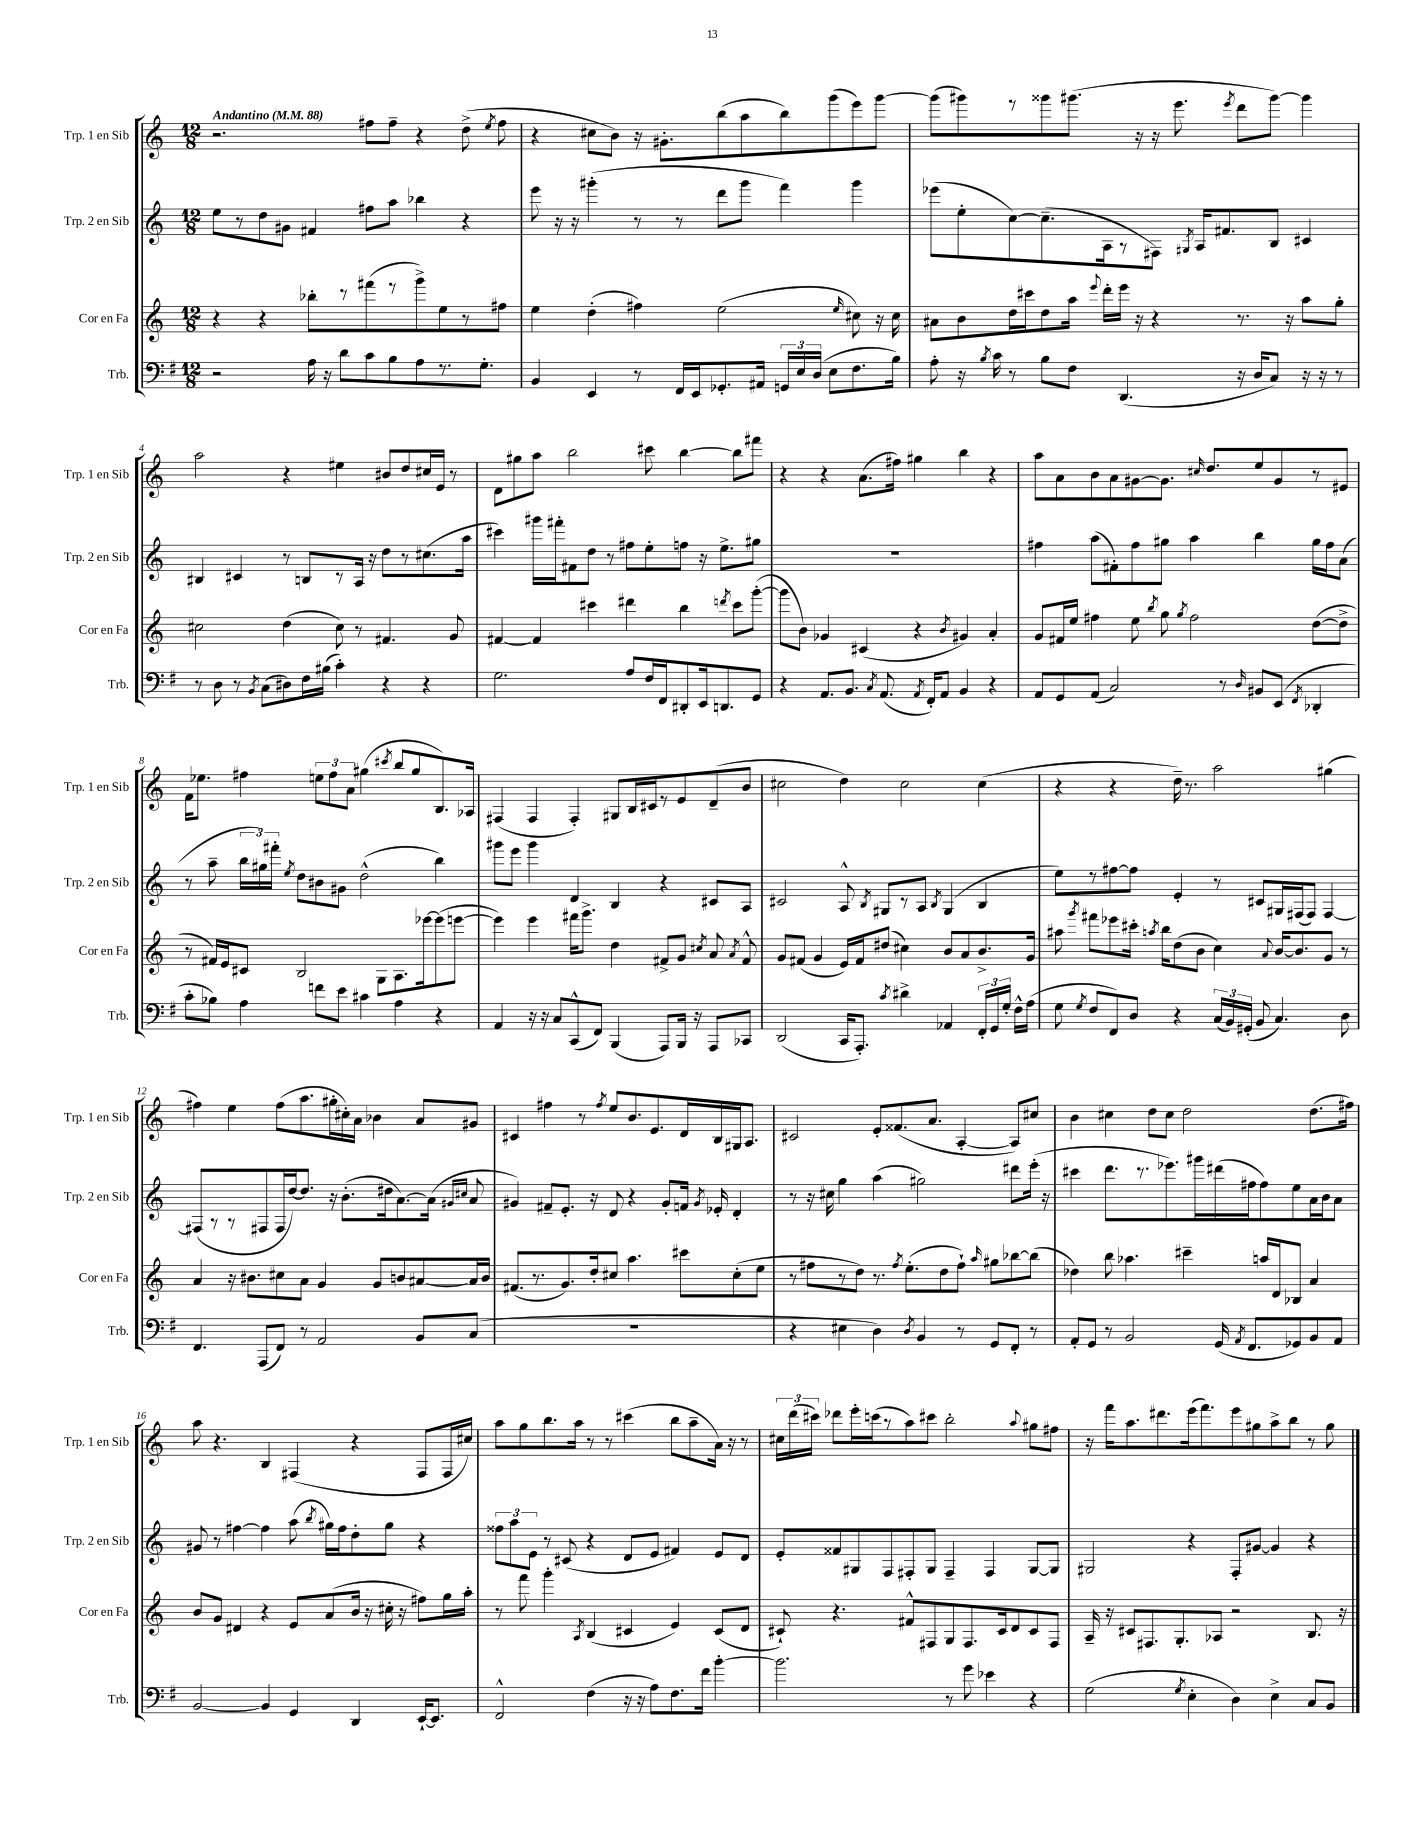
<<
\new StaffGroup <<
\new Staff = "s0" \with { instrumentName = "Trp. 1 en Sib" shortInstrumentName = "Trp. 1 en Sib" } {
    \clef treble \key c \major \numericTimeSignature \time 12/8 \tempo "Andantino" 4 = 88
    \autoBeamOff r2. fis''8[ fis''8]-- r4 d''8->( \acciaccatura { e''8 } fis''8 |
    r4 cis''8[ b'8]) r16 gis'8.[-. b''8( a''8 b''8) g'''8( e'''8) g'''8]~ |
    g'''8[( gis'''8) r8 gisis'''8 gis'''8.]( r16 r16 e'''8. \acciaccatura { e'''8 } d'''8[ gis'''8]~) gis'''4 |
    a''2 r4 eis''4 bis'8[ d''8 cis''16 e'16] r8 |
    d'8[ gis''8 a''8] b''2 cis'''8 b''4~ b''8[ fis'''8] |
    r4 r4 a'8.[( fis''16]) gis''4 b''4 r4 |
    a''8[ a'8 b'8 a'8 gis'8~ gis'8.] \grace { cis''16 } d''8.[ e''8 gis'8 r8 eis'8] |
    f'16[ ees''8.] fis''4 \tuplet 3/2 { e''8[ fis''8 a'8] } gis''4( \acciaccatura { cis'''8 } b''8[ gis''8 b8.) aes16] |
    fis4( fis4 fis4-.) gis8[ b16 cis'16 r8 e'8 d'8--( b'8] |
    cis''2 d''4) cis''2 cis''4( |
    r4 r4 d''16--) r8. a''2 gis''4( |
    fis''4) e''4 fis''8[( a''8. gis''16-. cis''16-.) a'16] bes'4 a'8[ gis'8] |
    cis'4 fis''4 r8 \acciaccatura { fis''8 } e''8[ b'8. e'8. d'16 b16 gis16 a8.] |
    cis'2 e'8[-. fisis'8.( a'8.] a4~-. a8[) cis''8] |
    b'4 cis''4 d''8[ cis''8] d''2 d''8.[( fis''16]) |
    a''8 r4. b4 fis4( r4 fis8[ fis16 cis''16]) |
    a''8[ g''8 b''8. a''16] r8 r8 cis'''4( b''8[ a''8-- a'16]) r16 r8 |
    \tuplet 3/2 { cis''16[ d'''16( cis'''16]) } des'''8[ e'''16-. c'''16( r8 a''8) cis'''8] b''2-. \appoggiatura { a''8 } gis''8[ fis''8] |
    r16 f'''16[ a''8. dis'''8. e'''16( f'''8.) e'''8 gis''8 a''8-> b''8] r8 gis''8 \bar "|." |
}
\new Staff = "s1" \with { instrumentName = "Trp. 2 en Sib" shortInstrumentName = "Trp. 2 en Sib" } {
    \clef treble \key c \major \numericTimeSignature \time 12/8
    \autoBeamOff e''8[ r8 d''8 gis'8] fis'4 fis''8[ a''8] bes''4 r4 |
    e'''8 r16 r16 gis'''4-.( r8 r8 d'''8[ gis'''8] f'''4) gis'''4 |
    ees'''8[( e''8-. c''8~) c''8.--( a16 r8 fis8]) \acciaccatura { gis8 } a16[ fis'8. b8] cis'4 |
    bis4 cis'4 r8 b8[ r8 a16] r16 d''8[ r8 cis''8.( a''16] |
    cis'''4) gis'''16[ fis'''16-. fis'8 d''8] r8 fis''8[ e''8-. f''8] r16 e''8.[-> gis''8] |
    R1. |
    fis''4 a''8[( fis'8-.) fis''8 gis''8] a''4 b''4 gis''16[ fis''16 a'8]( |
    r8 a''8-- \tuplet 3/2 { b''16[ gis''16) fis'''16]-. } \acciaccatura { e''8 } d''8[ bis'8 gis'8] d''2-^( b''4) |
    gis'''8[ e'''8] gis'''4 d'4 b4 r4 cis'8[ a8] |
    cis'2 a8-^ \acciaccatura { b8 } gis8[ r8 a8] \acciaccatura { b8 } gis4( b4 |
    e''8[) r8 fis''8~ fis''8] e'4-. r8 cis'8[ gis16 fis16( fis8]) fis4~ |
    fis8[( r8 r8 fis8 fis16 d''16~) d''8.] r16 b'8.[-.( dis''16 a'8.~) a'16]( \grace { gis'16[ cis''16] } a'8 |
    gis'4) fis'8[-- e'8.]-. r16 d'8 r4 gis'8[-. f'16] \acciaccatura { gis'8 } ees'16-. d'4-. |
    r8 r16 cis''16 g''4 a''4( gis''2) dis'''8[ e'''16]-.( r16 |
    cis'''4 d'''8.[ r8. ees'''8.) gis'''16 dis'''16( fis''16 fis''8) e''8 a'16 b'16 a'8] |
    gis'8 r8 fis''4~ fis''4 a''8( \acciaccatura { b''8 } gis''16[) fis''16 d''8-. gis''8] r4 |
    \tuplet 3/2 { fisis''8[ a''8 e'8] } r8 cis'8( r4 d'8[ e'8] fis'4) e'8[ d'8] |
    e'8[-. fisis'8 gis8 f8 fis8-. gis8] fis4-- fis4 gis8[~ gis8] |
    gis2 r4 f8[-. gis'8]~ gis'4 r4 \bar "|." |
}
\new Staff = "s2" \with { instrumentName = "Cor en Fa" shortInstrumentName = "Cor en Fa" } {
    \clef treble \key c \major \numericTimeSignature \time 12/8
    \autoBeamOff r4 r4 bes''8[-. r8 fis'''8( r8 g'''8->) e''8 r8 fis''8] |
    e''4 d''4-.( fis''4) e''2( \grace { e''16 } cis''8) r16 cis''16 |
    ais'8[ b'8 d''16 cis'''16 d''8 a''16] \appoggiatura { e'''8 } d'''16[-. e'''16] r16 r4 r8. r16 a''8[ g''8]-. |
    cis''2 d''4( cis''8) r8 fis'4. g'8 |
    fis'4~ fis'4 cis'''4 dis'''4 b''4 \acciaccatura { d'''8 } cis'''8[ g'''8]~-.( |
    g'''8[ b'8]) ges'4 cis'4( r4 \acciaccatura { b'8 } gis'4) a'4-. |
    g'8[ fis'16 e''16] fis''4 e''8 \acciaccatura { b''8 } g''8 \acciaccatura { g''8 } fis''2 d''8[~( d''8]-> |
    r8 fis'16[) e'16 cis'8] b2 g8[ a8. ees'''16~ ees'''8( e'''8]~ |
    e'''4) e'''4 fis'''16[ g'''8.]-> d''4 fis'8[-> g'8] \acciaccatura { cis''8 } a'8 \acciaccatura { a'8 } fis'8-^ |
    g'8[ fis'8]( g'4 e'16[) fis'16 dis''8]( cis''4) b'8[ a'8 b'8.-> g'16] |
    ais''8 \acciaccatura { g'''8 } fis'''8[ ees'''8 cis'''16]-. \acciaccatura { a''8 } b''16[ d''8( b'8] c''4) \appoggiatura { a'8 } b'16[~ b'8. g'8] r8 |
    a'4 r16 bis'8.[ cis''8 a'8] g'4 g'8[ b'8 ais'8~ ais'16 b'16] |
    fis'8.[( r8. g'8.) d''16-. cis''8] a''4. cis'''8[ cis''8-.( e''8] |
    r8 fis''8[ r8 d''8]) r8. \acciaccatura { fis''8 } e''8.[-.( d''8 fis''8]-!) \grace { a''16 } gis''8[ bes''8~ bes''8]( |
    des''4) b''8 aes''4. cis'''4-- a''16[ d'16 bes8] a'4 |
    b'8[ g'8] dis'4 r4 e'8[ a'8( b'16] r16 cis''16-. r16 fis''8[) g''16 a''16]-. |
    r8 f'''8 g'''4-. \acciaccatura { a8 } b4( cis'4 e'4) cis'8[( d'8] |
    cis'8-!) r4. fis'8[-^ fis8 g8 fis8. cis'16 d'8 cis'8 fis8] |
    a16-- r16 cis'8[ fis8. g8.-. aes8] r2 b8. r16 \bar "|." |
}
\new Staff = "s3" \with { instrumentName = "Trb." shortInstrumentName = "Trb." } {
    \clef bass \key g \major \numericTimeSignature \time 12/8
    \autoBeamOff r2 a16 r16 d'8[ c'8 b8 a8 r8. g8.]-. |
    b,4 e,4 r8 fis,16[ e,16 ges,8.-. ais,16] \tuplet 3/2 { g,16[ e16 d16]( } e8[ fis8. b16]) |
    a8-. r16 \acciaccatura { b8 } c'16 r8 b8[ fis8] d,4.( r16 d16[ c8]) r16 r16 r8 |
    r8 d8 r8 \acciaccatura { b,8 } c8[( dis8) fis16 bis16]( c'4-.) r4 r4 |
    g2. a8[ fis16 fis,16 dis,8-. e,16 d,8. g,8] |
    r4 a,8.[ b,8.] \acciaccatura { c8 } a,8.( \acciaccatura { a,8 } fis,16[-.) a,8] b,4 r4 |
    a,8[ g,8 a,8]( c2) r8 \grace { d16 } bis,8[ e,8]( \acciaccatura { fis,8 } des,4-. |
    c'8[-. bes8]) a4 f'8[ e'8] cis'4 a4 r4 |
    a,4 r16 r16 c8[ c,8-^( fis,8]) b,,4( a,,8[) b,,16] r16 a,,8[ ces,8] |
    d,2( c,16[ a,,8.]-.) \acciaccatura { c'8 } dis'4-> aes,4 \tuplet 3/2 { fis,16[-. g,16 g16]-. } fis16[-^ a16]( |
    g8 \acciaccatura { g8 } fis8[ fis,8) d8] r4 \tuplet 3/2 { c16[( b,16) gis,16]-.( } b,8 c4.) d8 |
    fis,4. a,,8[( fis,8]) r8 a,2 b,8[ c8]( |
    R1. |
    r4 eis4 d4) \acciaccatura { d8 } b,4 r8 g,8[ fis,8]-. r8 |
    a,8[-. g,8] r8 b,2 g,16( \acciaccatura { a,8 } fis,8.[ ges,8) b,8 a,8] |
    b,2~ b,4 g,4 d,4 e,16[~-! e,8.] |
    fis,2-^ fis4( r16 r16 a8[) fis8. fis'16] b'4~-. |
    b'2. r8 g'8 ees'4 r4 |
    g2( \acciaccatura { g8 } e4-. d4) e4-> c8[ b,8] \bar "|." |
}
>>
>>
